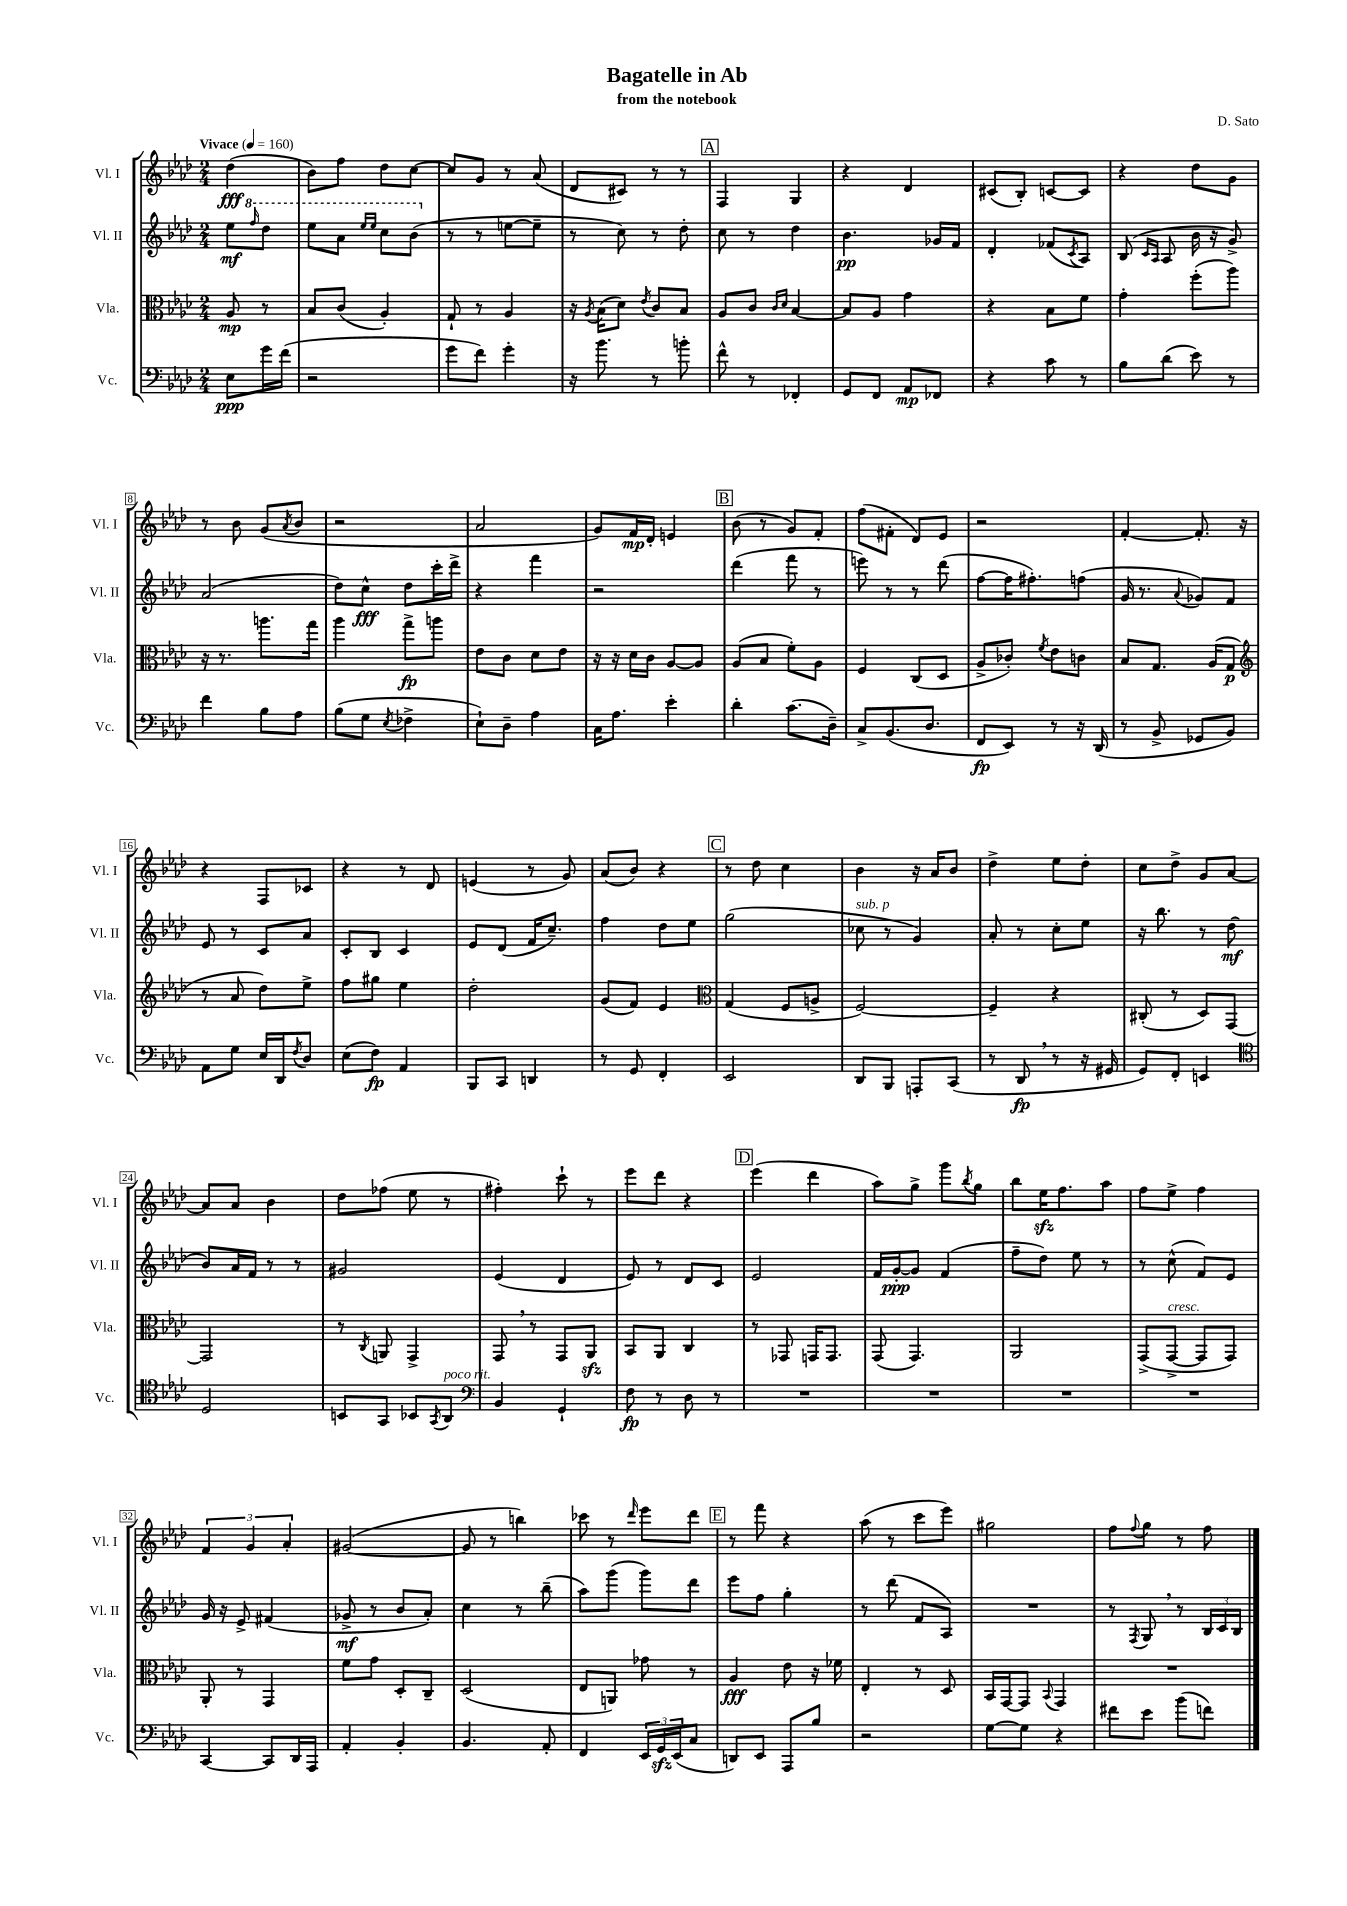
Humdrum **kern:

**kern	**kern	**kern	**kern
*staff4	*staff3	*staff2	*staff1
*clefF4	*clefC3	*clefG2	*clefG2
*k[b-e-a-d-]	*k[b-e-a-d-]	*k[b-e-a-d-]	*k[b-e-a-d-]
*M2/4	*M2/4	*M2/4	*M2/4
*MM160	*MM160	*MM160	*MM160
8E-	8A-	8ee-	(4dd-
.	.	16qqfff	.
16g	8r	8ddd-	.
(16f	.	.	.
=	=	=	=
2r	8B-	8eee-	8b-)
.	(8c	8aa-	8ff
.	.	16qqeee-	.
.	.	16qqeee-	.
.	4A-')	8ccc	8dd-
.	.	(8bb-	[8cc
=	=	=	=
8g	8G`	8r	8cc]
8f)	8r	8r	8g
4g'	4A-	[8ee	8r
.	.	8ee~]	(8a-
=	=	=	=
16r	16r	8r	8d-
.	8qA-	.	.
8.b-	(16B-	.	.
.	8d-)	8cc)	8c#)
.	8qe-	.	.
8r	8c	8r	8r
8b'	8B-	8dd-'	8r
=	=	=	=
8f^^	8A-	8cc	4F
8r	8c	8r	.
.	16qqc	.	.
.	16qqd-	.	.
4FF-'	[4B-	4dd-	4G
=	=	=	=
8GG	8B-]	4.b-	4r
8FF	8A-	.	.
8AA-	4g	.	4d-
8FF-	.	16g-	.
.	.	16f	.
=	=	=	=
4r	4r	4d-'	(8c#
.	.	.	8B-')
8c	8B-	(8f-	[8c
.	.	8qc	.
8r	8f	8A-)	8c]
=	=	=	=
8B-	4g'	(8B-	4r
.	.	16qqc	.
.	.	16qqA-	.
(8d-	.	8A-	.
8e-)	(8ff'	16b-	8dd-
.	.	16r	.
8r	8aa-)	8g^)	8g
=	=	=	=
4f	16r	(2a-	8r
.	8.r	.	.
.	.	.	8b-
8B-	8.aa	.	(8g
.	.	.	8qa-
8A-	.	.	8b-
.	16gg	.	.
=	=	=	=
(8B-	4aa-	8dd-)	2r
8G	.	8cc^^	.
8qE-	.	.	.
4F-^	8gg^	8dd-	.
.	8aa	16ccc'	.
.	.	16ddd-^	.
=	=	=	=
8E-`)	8e-	4r	2a-
8D-~	8c	.	.
4A-	8d-	4fff	.
.	8e-	.	.
=	=	=	=
16C	16r	2r	8g)
8.A-	16r	.	.
.	16d-	.	16f
.	16c	.	16d-'
4e-'	[8A-	.	4e
.	8A-]	.	.
=	=	=	=
4d-'	(8A-	(4ddd-	(8b-
.	8B-	.	8r
(8.c	8f')	8fff	8g)
.	8A-	8r	8f'
16D-~)	.	.	.
=	=	=	=
8C^	4F	8eee)	(8ff
(8.BB-	.	8r	8f#'
.	(8C	8r	8d-)
8.D-	.	.	.
.	8D-	(8ddd-	8e-
=	=	=	=
8FF	8A-^	[8ff	2r
8EE-)	8c-')	16ff]	.
.	.	8.ff#')	.
.	8qf	.	.
8r	8e-	.	.
16r	8c	(8ff	.
(16DD-	.	.	.
=	=	=	=
8r	8B-	16g	[4f'
.	.	8.r	.
8BB-^	8.G	.	.
.	.	8qqa-	.
8GG-	.	8g-)	8.f']
.	(16A-	.	.
8BB-)	8G	8f	.
.	.	.	16r
=	=	=	=
*	*clefG2	*	*
8AA-	8r	8e-	4r
8G	8a-	8r	.
16E-	8dd-)	8c	8F
16DD-	.	.	.
8qF	.	.	.
8D-	8ee-^	8a-	8c-
=	=	=	=
(8E-	8ff	8c'	4r
8F)	8gg#	8B-	.
4AA-	4ee-	4c	8r
.	.	.	8d-
=	=	=	=
8BBB-	2dd-'	8e-	(4e
8CC	.	(8d-	.
4DD	.	16f	8r
.	.	8.cc~)	.
.	.	.	8g)
=	=	=	=
8r	(8g	4ff	(8a-
8GG	8f)	.	8b-)
4FF'	4e-	8dd-	4r
.	.	8ee-	.
=	=	=	=
*	*clefC3	*	*
2EE-	(4G	(2gg	8r
.	.	.	8dd-
.	8F	.	4cc
.	8A^	.	.
=	=	=	=
8DD-	[2F)	8cc-	4b-
8BBB-	.	8r	.
8AAA'	.	4g)	16r
.	.	.	16a-
(8CC	.	.	8b-
=	=	=	=
8r	4F~]	8a-'	4dd-^
8DD-	.	8r	.
8r	4r	8cc'	8ee-
16r	.	8ee-	8dd-'
16GG#	.	.	.
=	=	=	=
8GG)	(8C#'	16r	8cc
.	.	8.bb-	.
8FF'	8r	.	8dd-^
4EE	8D-)	8r	8g
.	[8GG	(8dd-	[8a-
=	=	=	=
*clefC4	*	*	*
2D-	2GG]	8b-)	8a-]
.	.	16a-	8a-
.	.	16f	.
.	.	8r	4b-
.	.	8r	.
=	=	=	=
8BB	8r	2g#	8dd-
.	8qC	.	.
8GG	8AA	.	(8ff-
8BB-	4GG^	.	8ee-
8qGG	.	.	.
8AA-	.	.	8r
=	=	=	=
*clefF4	*	*	*
4BB-	8GG	(4e-	4ff#')
.	8r	.	.
4GG`	8GG	4d-	8ccc`
.	8AA-	.	8r
=	=	=	=
8F	8BB-	8e-)	8eee-
8r	8AA-	8r	8ddd-
8D-	4C	8d-	4r
8r	.	8c	.
=	=	=	=
2r	8r	2e-	(4eee-
.	8GG-	.	.
.	16GG	.	4ddd-
.	8.GG	.	.
=	=	=	=
2r	(8GG	16f	8aa-)
.	.	[16g'	.
.	4.GG)	8g]	8gg^
.	.	(4f	8ggg
.	.	.	8qbb-
.	.	.	8gg
=	=	=	=
2r	2AA-	8ff~	8bb-
.	.	8dd-)	16ee-
.	.	.	8.ff
.	.	8ee-	.
.	.	8r	8aa-
=	=	=	=
2r	(8GG^	8r	8ff
.	[8GG^	(8cc^^	8ee-^
.	8GG]	8f)	4ff
.	8GG)	8e-	.
=	=	=	=
[4CC	8AA-'	16g	6f
.	.	16r	.
.	8r	8e-^	.
.	.	.	6g
8CC]	4GG	(4f#	.
.	.	.	6a-'
16DD-	.	.	.
16AAA-	.	.	.
=	=	=	=
4AA-'	8f	8g-^	([2g#
.	8g	8r	.
4BB-'	8D-'	8b-	.
.	8C~	8a-')	.
=	=	=	=
4.BB-	(2D-	4cc	8g#]
.	.	.	8r
.	.	8r	4bb)
8AA-'	.	(8bb-~	.
=	=	=	=
4FF	8E-	8aa-)	8ccc-
.	8AA)	(8ggg	8r
.	.	.	16qqddd-
24EE-	8g-	8ggg)	8eee-
24GG	.	.	.
(24EE-	.	.	.
8C	8r	8ddd-	8ddd-
=	=	=	=
8DD)	4A-	8eee-	8r
8EE-	.	8ff	8fff
8AAA-	8e-	4gg'	4r
8B-	16r	.	.
.	16f-	.	.
=	=	=	=
2r	4E-'	8r	(8aa-
.	.	(8ddd-	8r
.	8r	8f	8ccc
.	8D-	8A-)	8eee-)
=	=	=	=
[8G	16BB-	2r	2gg#
.	[16GG	.	.
8G]	8GG]	.	.
.	8qqBB-	.	.
4r	4GG	.	.
=	=	=	=
8f#	2r	8r	8ff
.	.	8qF	8qqff
8e-	.	8G	8gg
(8b-	.	8r	8r
8f)	.	24B-	8ff
.	.	24c	.
.	.	24B-	.
==	==	==	==
*-	*-	*-	*-
